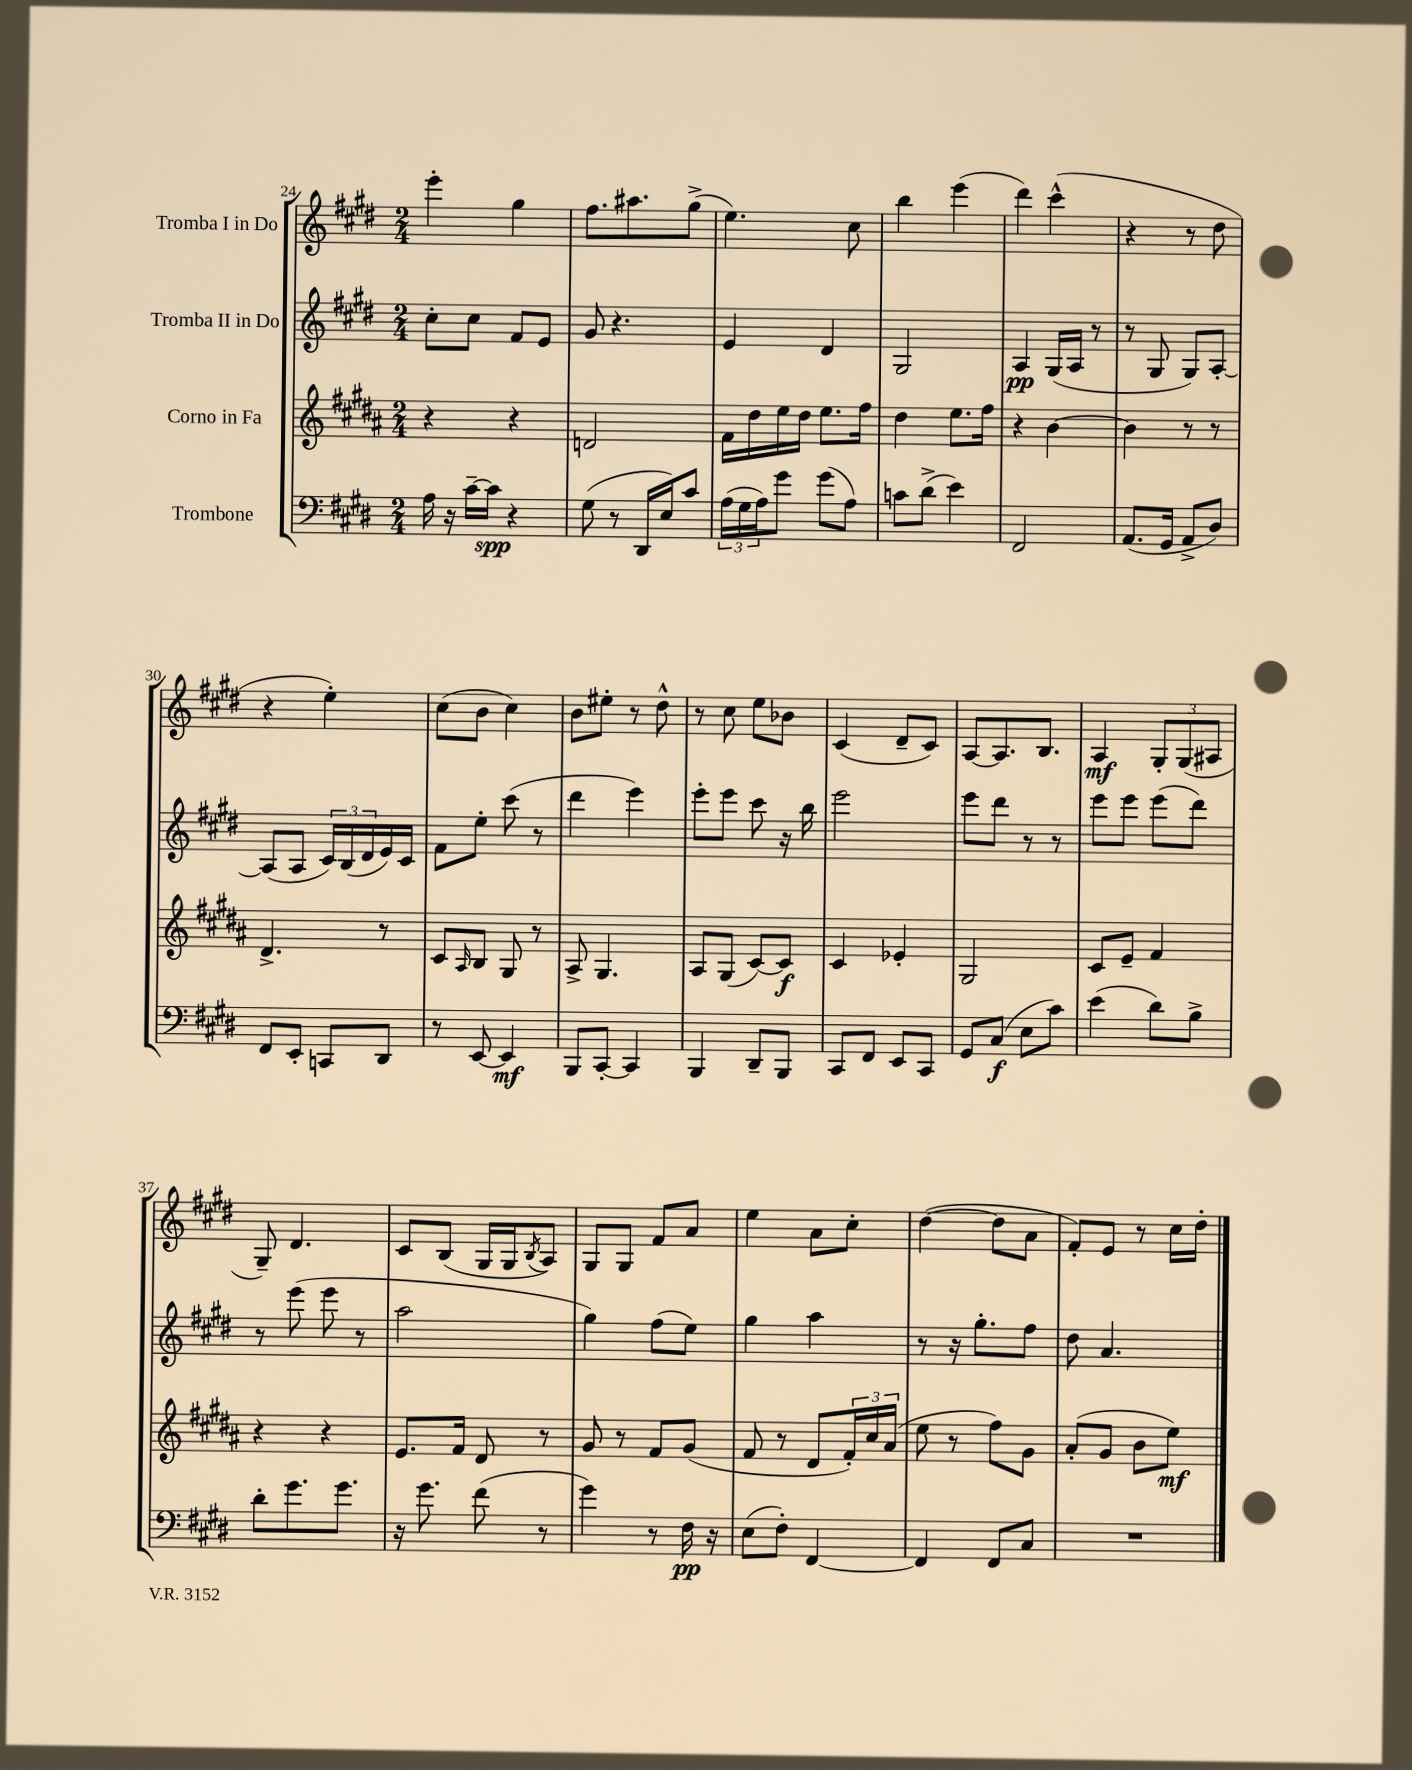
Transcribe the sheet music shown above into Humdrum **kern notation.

**kern	**dynam	**kern	**dynam	**kern	**dynam	**kern	**dynam
*part4	*part4	*part3	*part3	*part2	*part2	*part1	*part1
*staff4	*staff4	*staff3	*staff3	*staff2	*staff2	*staff1	*staff1
*I"Trombone	*	*I"Corno in Fa	*	*I"Tromba II in Do	*	*I"Tromba I in Do	*
*clefF4	*	*clefG2	*	*clefG2	*	*clefG2	*
*k[f#c#g#d#]	*	*k[f#c#g#d#a#]	*	*k[f#c#g#d#]	*	*k[f#c#g#d#]	*
*M2/4	*	*M2/4	*	*M2/4	*	*M2/4	*
=24	=24	=24	=24	=24	=24	=24	=24
16A\	.	4r	.	8cc#'\L	.	4eee'\	.
16r	.	.	.	.	.	.	.
[16c#~\LL	.	.	.	8cc#\J	.	.	.
16c#\JJ]	spp	.	.	.	.	.	.
4r	.	4r	.	8f#/L	.	4gg#\	.
.	.	.	.	8e/J	.	.	.
=25	=25	=25	=25	=25	=25	=25	=25
(8G#\	.	2dn/	.	8g#/	.	8.ff#\L	.
8r	.	.	.	4.r	.	.	.
.	.	.	.	.	.	8.aa#X\	.
16DD#/LL	.	.	.	.	.	.	.
16E/J)	.	.	.	.	.	.	.
8c#/J	.	.	.	.	.	(8gg#^\J	.
=26	=26	=26	=26	=26	=26	=26	=26
(24A\LL	.	16f#\LL	.	4e/	.	4.ee\)	.
24G#\	.	.	.	.	.	.	.
.	.	16dd#\	.	.	.	.	.
24A\J)	.	.	.	.	.	.	.
8g#\J	.	16ee\	.	.	.	.	.
.	.	16dd#\JJ	.	.	.	.	.
(8g#\L	.	8.ee\L	.	4d#/	.	.	.
8A\J)	.	.	.	.	.	8cc#\	.
.	.	16ff#\Jk	.	.	.	.	.
=27	=27	=27	=27	=27	=27	=27	=27
8cn\L	.	4dd#\	.	2G#/	.	4bb\	.
(8d#^\J	.	.	.	.	.	.	.
4e\)	.	8.ee\L	.	.	.	(4eee\	.
.	.	16ff#\Jk	.	.	.	.	.
=28	=28	=28	=28	=28	=28	=28	=28
2FF#/	.	4r	.	4A/	pp	4ddd#\)	.
.	.	[4b\	.	(16G#/LL	.	(4ccc#^^\	.
.	.	.	.	16A/JJ	.	.	.
.	.	.	.	8r	.	.	.
=29	=29	=29	=29	=29	=29	=29	=29
(8.AA/L	.	4b\]	.	8r	.	4r	.
.	.	.	.	8G#/	.	.	.
16GG#/Jk	.	.	.	.	.	.	.
8AA^/L	.	8r	.	8G#/L)	.	8r	.
8D#/J)	.	8r	.	[8A'/J	.	8dd#\	.
!!LO:LB:g=z
=30	=30	=30	=30	=30	=30	=30	=30
8FF#/L	.	4.d#^/	.	(8A/L]	.	4r	.
8EE'/J	.	.	.	8A/J	.	.	.
8CCn/L	.	.	.	24c#/LL)	.	4ee'\)	.
.	.	.	.	(24B/	.	.	.
.	.	.	.	24d#/	.	.	.
8DD#/J	.	8r	.	16e/)	.	.	.
.	.	.	.	16c#/JJ	.	.	.
=31	=31	=31	=31	=31	=31	=31	=31
8r	.	8c#/L	.	8f#\L	.	(8cc#\L	.
.	.	16qqA#/	.	.	.	.	.
[8EE/	.	8B/J	.	8ee'\J	.	8b\J	.
4EE/]	mf	8G#/	.	(8ccc#\	.	4cc#\)	.
.	.	8r	.	8r	.	.	.
=32	=32	=32	=32	=32	=32	=32	=32
8BBB/L	.	8A#^/	.	4ddd#\	.	8b\L	.
[8CC#'/J	.	4.G#/	.	.	.	8ee#X'\J	.
4CC#/]	.	.	.	4eee\)	.	8r	.
.	.	.	.	.	.	8dd#^^\	.
=33	=33	=33	=33	=33	=33	=33	=33
4BBB/	.	8A#/L	.	8eee'\L	.	8r	.
.	.	(8G#/J	.	8eee\J	.	8cc#\	.
8DD#~/L	.	[8c#/L)	.	8ccc#\	.	8ee\L	.
8BBB/J	.	8c#/J]	f	16r	.	8b-X\J	.
.	.	.	.	16bb\	.	.	.
=34	=34	=34	=34	=34	=34	=34	=34
8CC#/L	.	4c#/	.	2eee\	.	(4c#/	.
8FF#/J	.	.	.	.	.	.	.
8EE/L	.	4e-X'/	.	.	.	8d#~/L	.
8CC#/J	.	.	.	.	.	8c#/J)	.
=35	=35	=35	=35	=35	=35	=35	=35
8GG#/L	.	2G#/	.	8eee\L	.	[8A/L	.
(8C#/J	f	.	.	8ddd#\J	.	8.A/]	.
8E\L	.	.	.	8r	.	.	.
.	.	.	.	.	.	8.B/J	.
8c#\J)	.	.	.	8r	.	.	.
=36	=36	=36	=36	=36	=36	=36	=36
(4e\	.	8c#/L	.	8eee\L	.	4A/	mf
.	.	8e~/J	.	8eee\J	.	.	.
8d#\L)	.	4f#/	.	(8eee\L	.	12G#'/L	.
.	.	.	.	.	.	(12G#/	.
8B^\J	.	.	.	8ddd#\J)	.	.	.
.	.	.	.	.	.	12A#X/J	.
!!LO:LB:g=z
=37	=37	=37	=37	=37	=37	=37	=37
8d#'\L	.	4r	.	8r	.	8G#~/)	.
8.g#\	.	.	.	(8eee\	.	4.d#/	.
.	.	4r	.	8eee\	.	.	.
8.g#\J	.	.	.	.	.	.	.
.	.	.	.	8r	.	.	.
=38	=38	=38	=38	=38	=38	=38	=38
16r	.	8.e/L	.	2aa\	.	8c#/L	.
8.g#\	.	.	.	.	.	.	.
.	.	.	.	.	.	(8B/J	.
.	.	16f#/Jk	.	.	.	.	.
(8f#\	.	8d#/	.	.	.	16G#/LL	.
.	.	.	.	.	.	16G#/J	.
.	.	.	.	.	.	8qB/	.
8r	.	8r	.	.	.	8A/J)	.
=39	=39	=39	=39	=39	=39	=39	=39
4g#\)	.	8g#/	.	4gg#\)	.	8G#/L	.
.	.	8r	.	.	.	8G#/J	.
8r	.	8f#/L	.	(8ff#\L	.	8f#/L	.
16F#\	pp	(8g#/J	.	8ee\J)	.	8a/J	.
16r	.	.	.	.	.	.	.
=40	=40	=40	=40	=40	=40	=40	=40
(8E\L	.	8f#/	.	4gg#\	.	4ee\	.
8F#'\J)	.	8r	.	.	.	.	.
[4FF#/	.	8d#/L	.	4aa\	.	8a\L	.
.	.	24f#'/L)	.	.	.	8cc#'\J	.
.	.	24cc#/	.	.	.	.	.
.	.	(24a#/JJ	.	.	.	.	.
=41	=41	=41	=41	=41	=41	=41	=41
4FF#/]	.	8ee\	.	8r	.	([4dd#\	.
.	.	8r	.	16r	.	.	.
.	.	.	.	8.gg#'\L	.	.	.
8FF#/L	.	8ff#\L)	.	.	.	8dd#\L]	.
8C#/J	.	8g#\J	.	8ff#\J	.	8a\J	.
=42	=42	=42	=42	=42	=42	=42	=42
2r	.	(8a#'/L	.	8dd#\	.	8f#'/L)	.
.	.	8g#/J	.	4.a/	.	8e/J	.
.	.	8b\L	.	.	.	8r	.
.	.	8ee\J)	mf	.	.	16cc#\LL	.
.	.	.	.	.	.	16dd#'\JJ	.
==	==	==	==	==	==	==	==
*-	*-	*-	*-	*-	*-	*-	*-
